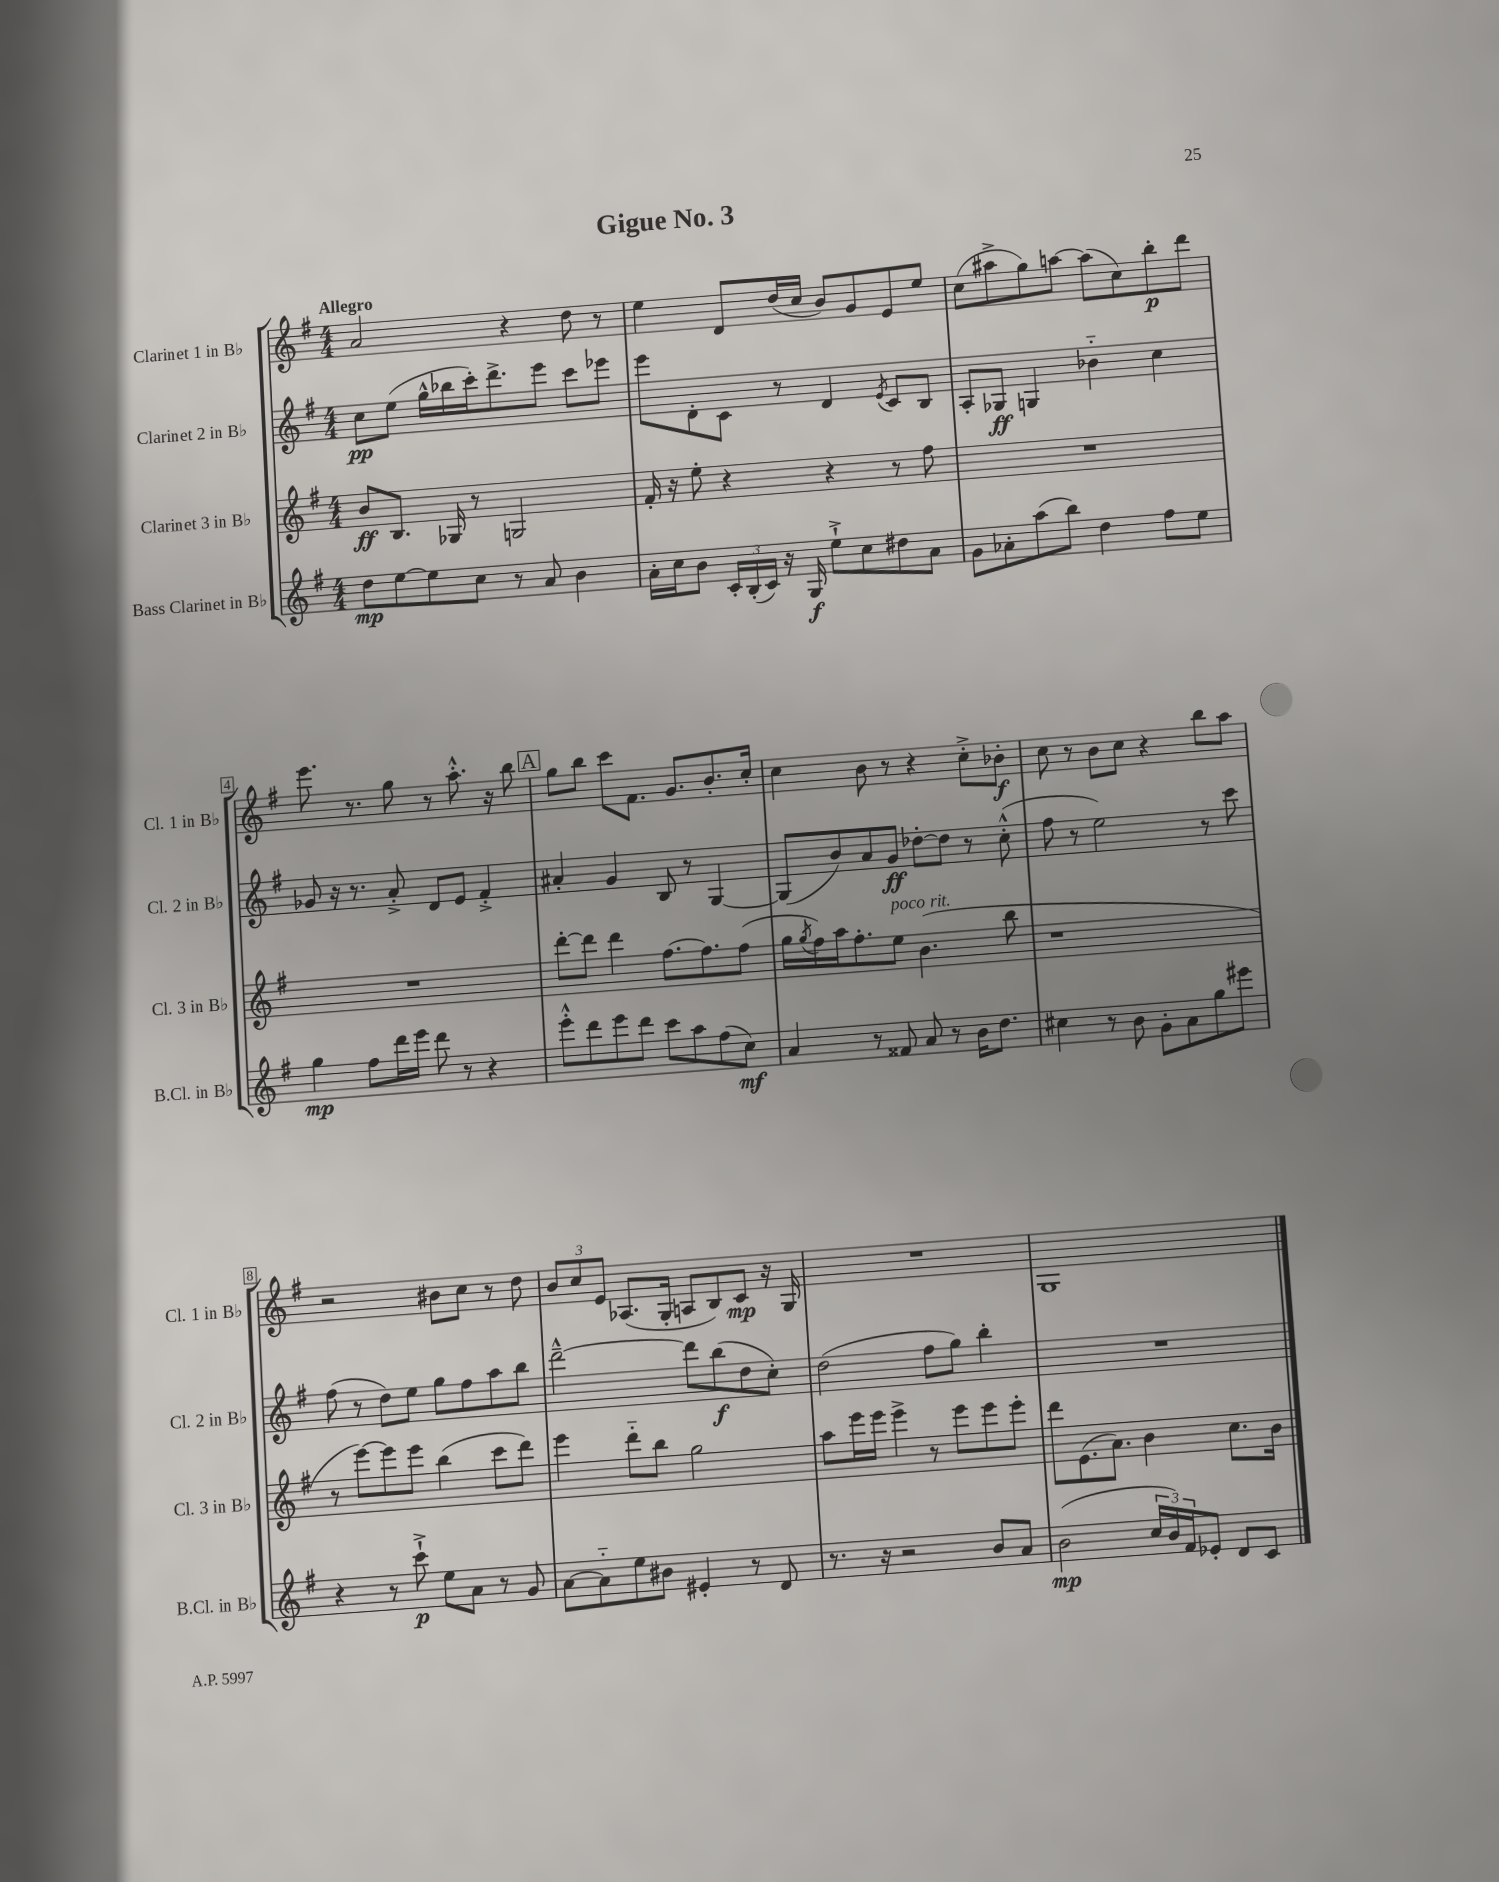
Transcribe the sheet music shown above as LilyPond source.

\header { title = "Gigue No. 3" }
<<
\new StaffGroup <<
\new Staff = "s0" \with { instrumentName = "Clarinet 1 in Bb" shortInstrumentName = "Cl. 1 in Bb" } {
    \clef treble \key g \major \numericTimeSignature \time 4/4 \tempo "Allegro"
    a'2 r4 d''8 r8 |
    e''4 d'8 d''16( c''16 b'8) g'8 e'8 e''8 |
    c''8( ais''8-> g''8) a''8~ a''8( c''8) b''8-.\p d'''8 |
    e'''8. r8. g''8 r8 a''8.-.-^ r16 b''8 |
    \mark \markup { \box "A" } g''8 b''8 c'''8 fis'8. g'8. b'8.-. c''16-. |
    c''4 b'8 r8 r4 c''8-.-> bes'8-.\f |
    c''8 r8 b'8 c''8 r4 b''8 a''8 |
    r2 bis'8 c''8 r8 d''8 |
    \tuplet 3/2 { b'8 c''8 e'8 } aes8.( g16-. a8 b8) c'8\mp r16 g16 |
    R1 |
    g1 \bar "|." |
}
\new Staff = "s1" \with { instrumentName = "Clarinet 2 in Bb" shortInstrumentName = "Cl. 2 in Bb" } {
    \clef treble \key g \major \numericTimeSignature \time 4/4
    c''8\pp e''8( g''16-^ bes''16 c'''16-.) d'''8.-> e'''8 c'''8 ees'''8 |
    e'''8 d'8-. c'8 r8 d'4 \acciaccatura { e'8 } c'8 b8 |
    a8-. ges8\ff g4 bes'4-_ c''4 |
    ges'8 r16 r8. a'8-.-> d'8 e'8 fis'4-.-> |
    \mark \markup { \box "A" } ais'4-. g'4 b8 r8 g4~ |
    g8( b'8) a'8 g'8\ff des''8~-. des''8 r8 c''8-.-^( |
    fis''8 r8 e''2) r8 c'''8 |
    fis''8( r8 d''8) e''8 g''8 fis''8 a''8 b''8 |
    d'''2~---^ d'''8 b''8\f( d''8 c''8-.) |
    d''2( fis''8 g''8) b''4-. |
    R1 \bar "|." |
}
\new Staff = "s2" \with { instrumentName = "Clarinet 3 in Bb" shortInstrumentName = "Cl. 3 in Bb" } {
    \clef treble \key g \major \numericTimeSignature \time 4/4
    b'8\ff b8. ges16 r8 g2 |
    fis'16-. r16 e''8-. r4 r4 r8 fis''8 |
    R1 |
    R1 |
    \mark \markup { \box "A" } d'''8~-. d'''8 d'''4 fis''8.~ fis''8. fis''8( |
    g''16 \acciaccatura { g''8 } fis''16) a''16 fis''8.-. e''8^\markup { \italic "poco rit." } b'4.( b''8 |
    r1 |
    r8 e'''8~) e'''8 e'''8 b''4( c'''8 d'''8) |
    e'''4 d'''8-_ b''8 g''2 |
    a''8 e'''16 e'''16 e'''4-> r8 e'''8 e'''8 e'''8-. |
    d'''8 e'8.( a'8.) b'4 c''8. b'16 \bar "|." |
}
\new Staff = "s3" \with { instrumentName = "Bass Clarinet in Bb" shortInstrumentName = "B.Cl. in Bb" } {
    \clef treble \key g \major \numericTimeSignature \time 4/4
    d''8\mp e''8~ e''8 c''8 r8 a'8 b'4 |
    a'16-. c''16 b'8 \tuplet 3/2 { c'16-. b16-.( c'16) } r16 g16\f e''8-!-> c''8 dis''8 a'8 |
    g'8 aes'8-. a''8( b''8) d''4 fis''8 e''8 |
    g''4\mp fis''8 d'''16 e'''16 d'''8 r8 r4 |
    \mark \markup { \box "A" } e'''8-.-^ d'''8 e'''8 d'''8 c'''8 a''8 fis''8( c''8\mf) |
    a'4 r8 fisis'8 a'8 r8 b'16 d''8. |
    cis''4 r8 b'8 g'8-. a'8 g''8 eis'''8 |
    r4 r8 c'''8-!->\p e''8 a'8 r8 g'8 |
    a'8~ a'8-_ e''8 bis'8 eis'4-. r8 d'8 |
    r8. r16 r2 b'8 a'8 |
    b'2\mp( \tuplet 3/2 { c''16 b'16) fis'16 } ees'8-. d'8 c'8 \bar "|." |
}
>>
>>
\layout { \context { \Score \override BarNumber.stencil = #(make-stencil-boxer 0.1 0.3 ly:text-interface::print) } }
